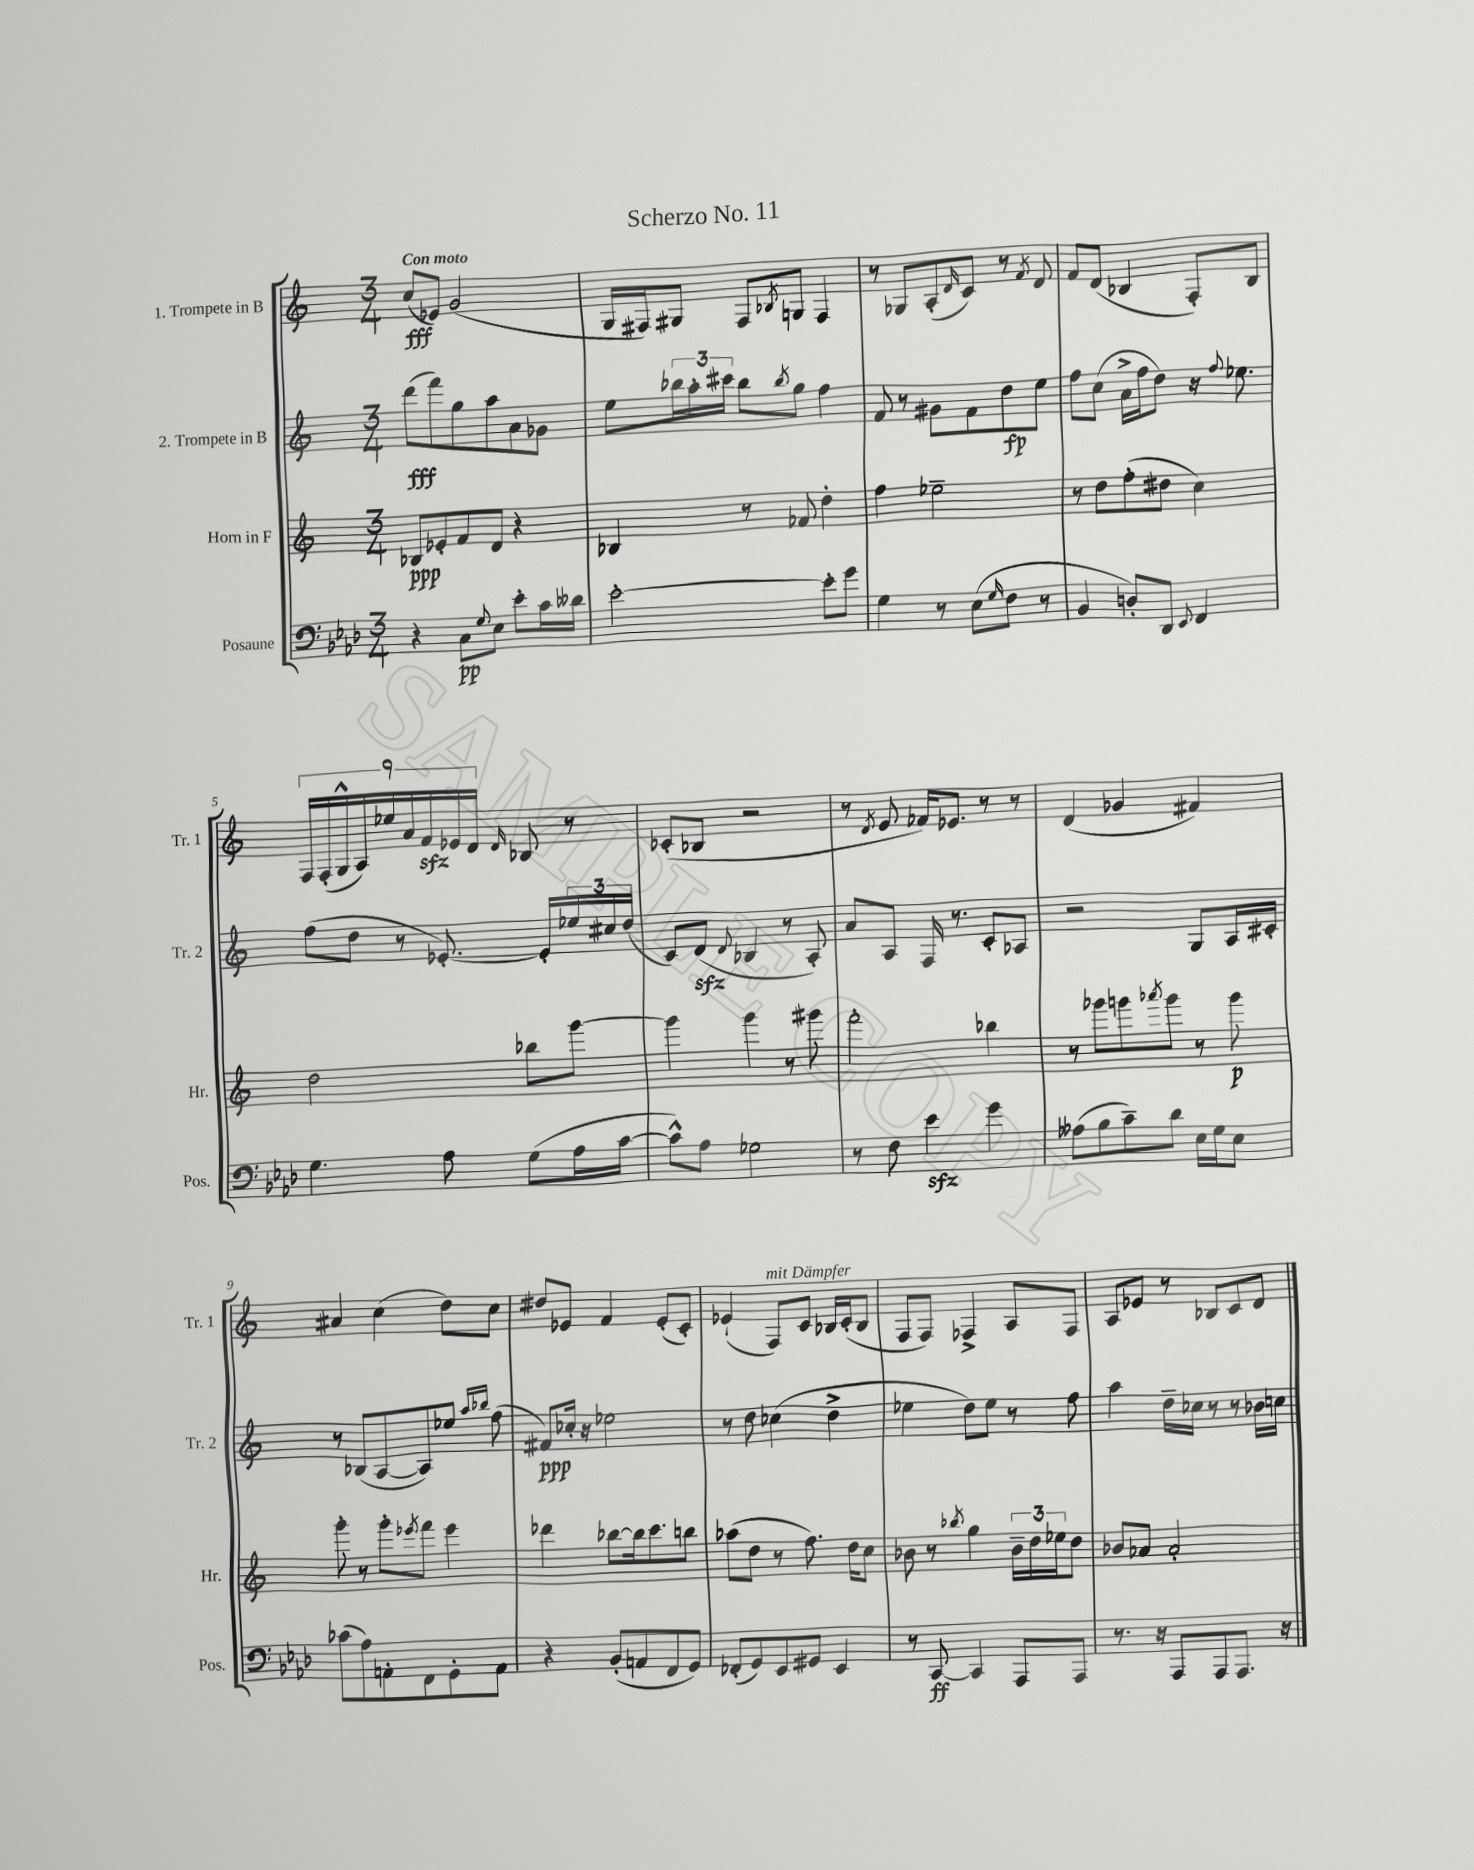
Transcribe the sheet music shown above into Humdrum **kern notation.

**kern	**kern	**kern	**kern
*staff4	*staff3	*staff2	*staff1
*clefF4	*clefG2	*clefG2	*clefG2
*k[b-e-a-d-]	*k[]	*k[]	*k[]
*M3/4	*M3/4	*M3/4	*M3/4
4r	8B-	(8ddd	(8cc
.	8e-'	8fff)	8e-)
8C	8f	8gg	(2g
8qqG	.	.	.
8E-	8d	8aa	.
8e-'	4r	8a	.
16c	.	8g-	.
16d--	.	.	.
=	=	=	=
[2e-'	4B-	8ee	16G
.	.	.	16F#)
.	.	24bb-	8G#
.	.	24aa'	.
.	.	24ccc#	.
.	8r	8bb-	8F#
.	.	8qbb-	8qB-
.	8f-	8gg	8G
8e-']	4dd'	4ff	4F#
8g	.	.	.
=	=	=	=
4G	4ff	8f	8r
.	.	8r	8G-
8r	2ee-~	8g#	(8A'
.	.	.	16qqd
(8E-	.	8f	8c)
16qqG	.	.	.
8F	.	8dd	8r
.	.	.	8qf
8r	.	8ee	8d
=	=	=	=
4BB-	8r	8ff	8f
.	8dd	(8cc	(8d
8D')	(8ff'	16a^	4B-
.	.	16ff	.
8DD-	8dd#	8dd)	.
8qqEE-	.	.	.
4FF	4cc)	16r	8F')
.	.	8qqff	.
.	.	8.ee-	.
.	.	.	8B-
=	=	=	=
4.G	2dd	(8ff	18F
.	.	.	(18F'
.	.	.	18G^^
.	.	8dd	.
.	.	.	18A)
.	.	.	18ee-
.	.	8r	.
.	.	.	18a
.	.	.	18f
8A-	.	[8.e-')	.
.	.	.	18e-
.	.	.	18d
.	.	.	16qqd
(8G	8bb-	.	8B-
.	.	16e-']	.
16A-	[8ggg	24ee-	8r
.	.	24cc#	.
[16c	.	.	.
.	.	(24dd	.
=	=	=	=
8c^^])	4ggg]	8c)	(8c-'
8A-	.	(8d	8B-
.	.	8qqd	.
2G-	4ggg	4B-	2r
.	8r	8r	.
.	8ggg#	8A')	.
=	=	=	=
8r	2fff'	8a	8r
.	.	.	8qd
8F	.	8A	8e
4e-	.	16F	16f-)
.	.	8.r	8.e-
4g	4bb-	8c'	8r
.	.	8A-	8r
=	=	=	=
(8A--	8r	2r	(4d
8B-	8ggg-	.	.
8c~)	8ggg	.	4g-
.	8qaaa-	.	.
8d-	8ggg	.	.
16E-	8r	8G	4f#)
16G	.	.	.
8E-	8ggg	16A	.
.	.	16c#'	.
=	=	=	=
(8c-	8ggg'	8r	4a#
8A-)	8r	(8B-	.
8AA'	8ggg'	[8A	(4cc
.	8qeee-	.	.
8FF	8fff	8A])	.
8GG'	4eee-	8ee-	8dd)
.	.	16qqaa	.
.	.	16qqbb-	.
8AA	.	(8ff	8cc
=	=	=	=
4r	4ddd-	8f#)	8dd#
.	.	16cc-'	8e-
.	.	16r	.
(8BB-'	[8bb-	2ee-	4f
8AA	16bb-]	.	.
.	8.ccc	.	.
8FF	.	.	(8e-'
8GG)	8bb	.	8c')
=	=	=	=
(8FF-'	(8aa-	8r	(4e-`
8GG)	8dd	8dd	.
8EE-	8r	(4cc-	8F)
8GG#	8.ff)	.	8c
4EE-	.	4dd^	16B-
.	16dd	.	(16c'
.	8cc	.	8B-
=	=	=	=
8r	8b-	4ee-	8F
[8CC	8r	.	8F)
.	8qbb-	.	.
4CC]	4gg	8dd)	4F-^
.	.	8ee-	.
8AAA-	24b-~	8r	8A
.	24dd	.	.
.	24ee-	.	.
8AAA-	8dd	8ff	8F-
=	=	=	=
8.r	8b-	4aa	8A
.	8a-	.	8e-
16r	.	.	.
8AAA-	2a-'	16dd~	8r
.	.	16cc-	.
8AAA-	.	8r	8B-
8.AAA-	.	8r	8c
.	.	16b-	8d
16r	.	16cc	.
==	==	==	==
*-	*-	*-	*-
